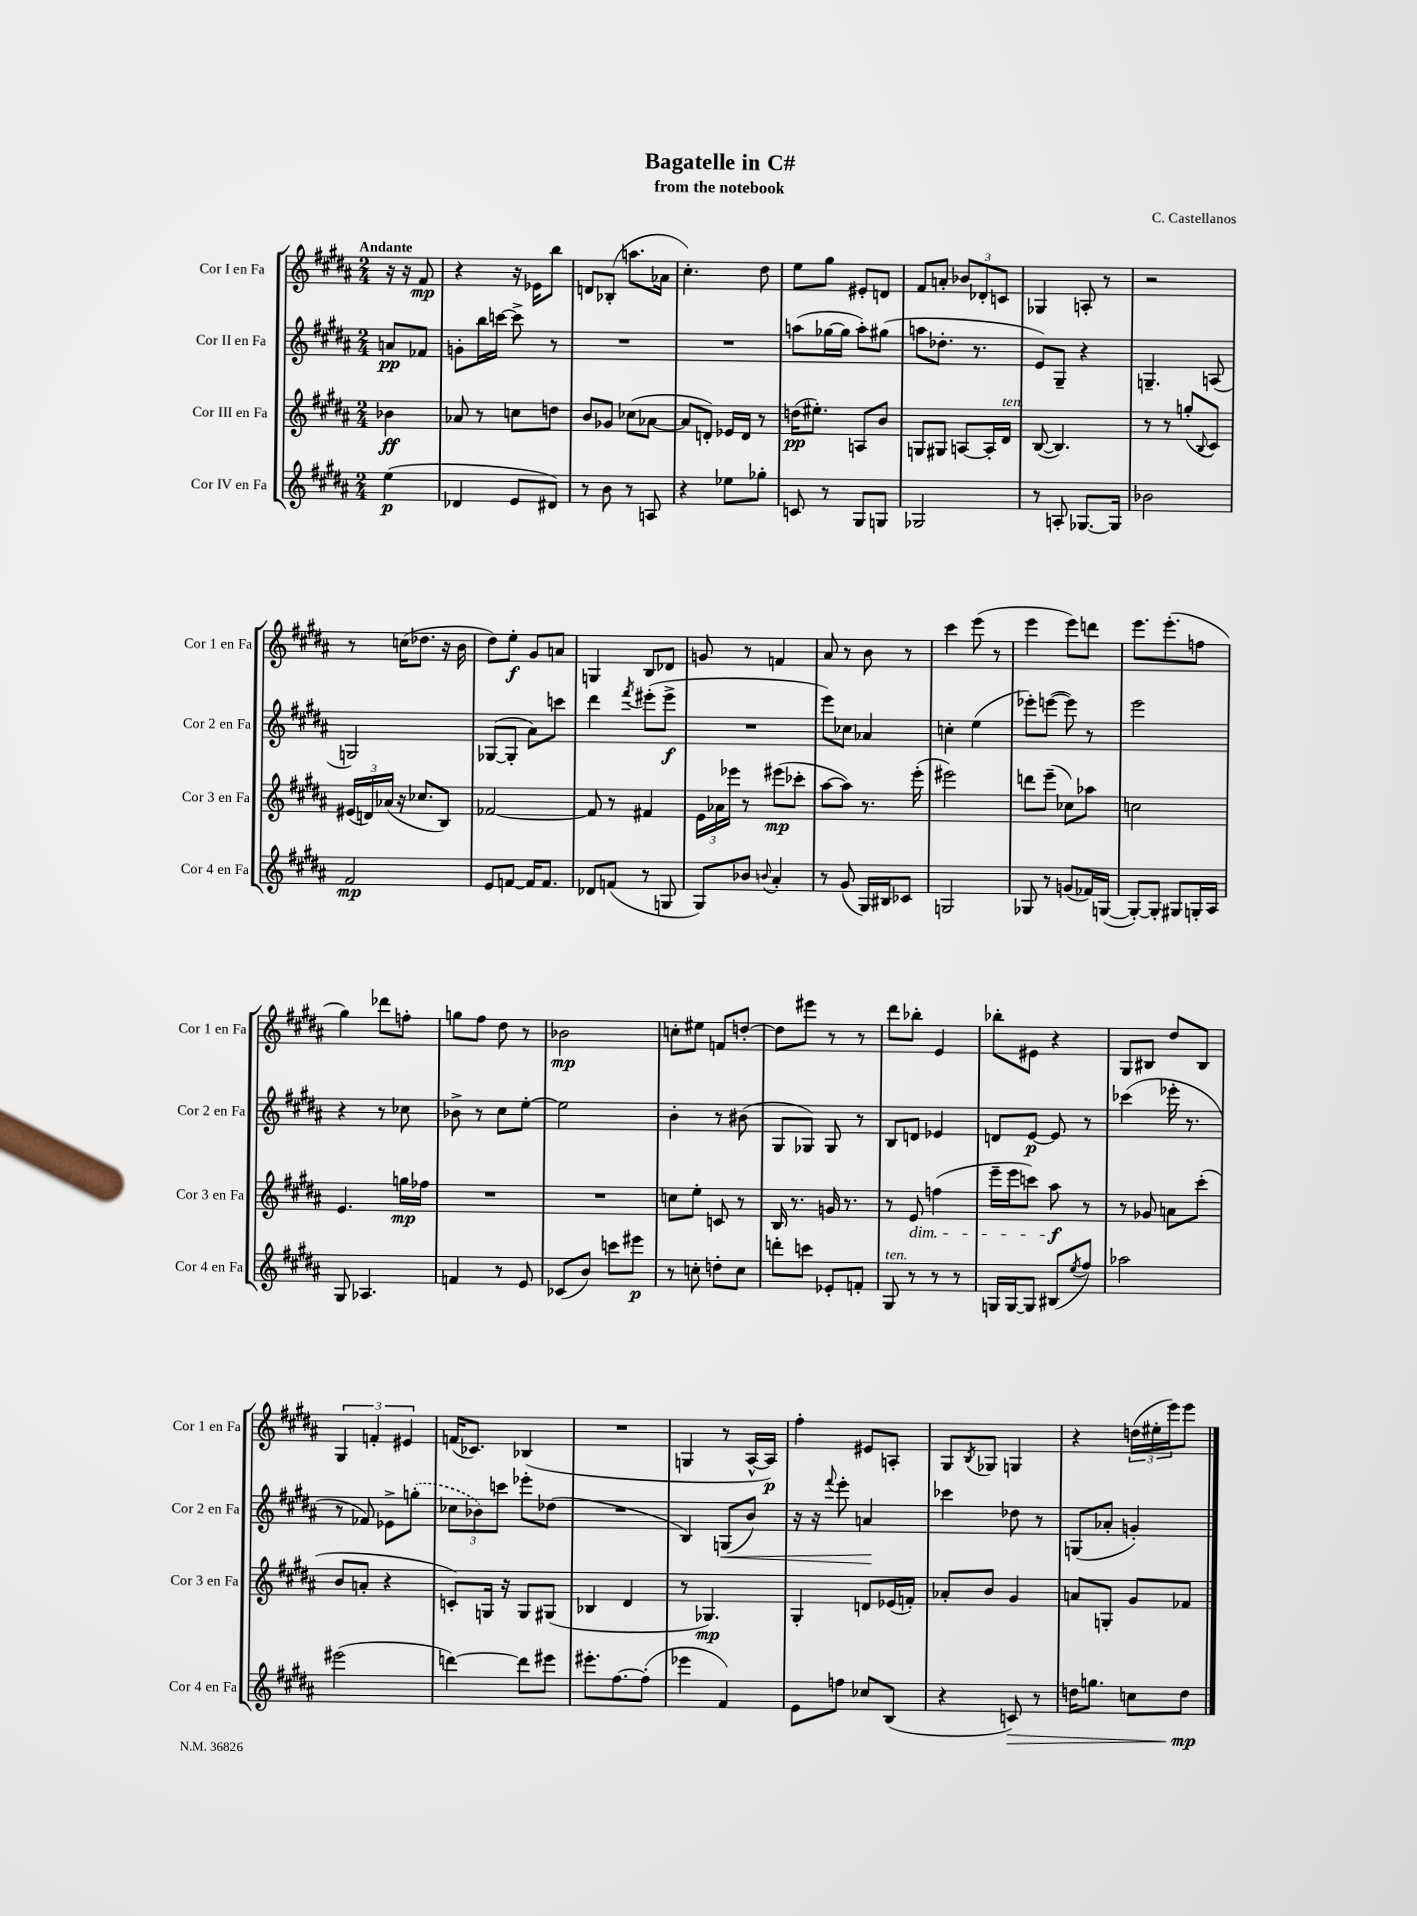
\header { title = "Bagatelle in C#" composer = "C. Castellanos" subtitle = "from the notebook" }
<<
\new StaffGroup <<
\new Staff = "s0" \with { instrumentName = "Cor I en Fa" shortInstrumentName = "Cor 1 en Fa" } {
    \clef treble \key b \major \numericTimeSignature \time 2/4 \partial 4 \tempo "Andante"
    r16 r16 fis'8\mp |
    r4 r16 ees'16 b''8 |
    d'8 bes8-.( a''8. aes'16 |
    cis''4.-.) dis''8 |
    e''8 gis''8 eis'8-. d'8 |
    fis'8 a'8-. \tuplet 3/2 { bes'8 des'8-. c'8 } |
    ges4 a8-. r8 |
    r2 |
    r8 c''16( des''8. r16 b'16 |
    dis''8) e''8-.\f gis'8 a'8 |
    g4 b8 des'8 |
    g'8 r8 f'4 |
    ais'8 r8 b'8 r8 |
    cis'''4 e'''8( r8 |
    e'''4 e'''8) d'''8 |
    e'''8. e'''8.-.( f''8 |
    gis''4) des'''8 f''8-. |
    g''8 fis''8 dis''8 r8 |
    bes'2\mp |
    c''8-. eis''8 f'8 d''8~-. |
    d''8 eis'''8 r8 r8 |
    dis'''8 bes''8-. e'4 |
    bes''8-. eis'8 r4 |
    gis8 bis8 dis''8 bis8 |
    \tuplet 3/2 { gis4 f'4-. eis'4 } |
    f'16( ces'8.) bes4( |
    R2 |
    g4 r8 ais16~-^ ais16\p) |
    fis''4-. eis'8 a8-. |
    gis8 \acciaccatura { b8 } ges8 g4 |
    r4 \tuplet 3/2 { d''16( eis''16-. e'''16) } e'''8 \bar "|." |
}
\new Staff = "s1" \with { instrumentName = "Cor II en Fa" shortInstrumentName = "Cor 2 en Fa" } {
    \clef treble \key b \major \numericTimeSignature \time 2/4 \partial 4
    a'8\pp fes'8 |
    g'8-. b''16 c'''16~ c'''8-> r8 |
    R2 |
    R2 |
    a''8( ges''16~ ges''16 a''8-.) gis''8( |
    a''8 des''8.-. r8. |
    e'8) gis8-- r4 |
    g4.-- a8( |
    g2) |
    ges8~( ges8-. ais'8) c'''8 |
    dis'''4 \acciaccatura { fis'''8 } eis'''8-.( eis'''8->\f |
    R2 |
    e'''8) ces''8 aes'4 |
    c''4-. e''4( |
    ees'''8-.) e'''8~( e'''8) r8 |
    e'''2 |
    r4 r8 ces''8 |
    bes'8-> r8 cis''8 e''8~-. |
    e''2 |
    b'4-. r8 bis'8( |
    gis8 ges8) ges8 r8 |
    b8 d'8 ees'4 |
    d'8 e'8~\p e'8 r8 |
    ces'''4( ees'''16-. r8. |
    r8 fes'8) ees'8-> \once \slurDashed g''8-.( |
    \tuplet 3/2 { ces''8 bes'8) c'''8 } ees'''8-. des''8( |
    R2 |
    b4) g8\<( b'8) |
    r16 r16 \appoggiatura { fis'''8 } e'''8-. a'4\! |
    ces'''4 des''8 r8 |
    g8( aes'8-. g'4-.) \bar "|." |
}
\new Staff = "s2" \with { instrumentName = "Cor III en Fa" shortInstrumentName = "Cor 3 en Fa" } {
    \clef treble \key b \major \numericTimeSignature \time 2/4 \partial 4
    bes'4\ff |
    aes'8 r8 c''8 d''8 |
    b'8 ges'8 ces''8( aes'8~ |
    aes'8 d'8-.) ees'16 d'16 r8 |
    d''16\pp( eis''8.-.) a8 b'8 |
    g8 gis8 a8~ a16-. dis'16^\markup { \italic "ten." } |
    b8~( b4.) |
    r8 r8 g''8-.( \appoggiatura { b8 } cis'8) |
    \tuplet 3/2 { eis'16( d'16) aes'16( } r16 ces''8. b8) |
    fes'2~ |
    fes'8 r8 fis'4 |
    \tuplet 3/2 { e'16 aes'16 ees'''16 } r8 eis'''8\mp( ces'''8-. |
    ais''8~ ais''8) r8. e'''16-.( |
    eis'''2) |
    d'''8 e'''8--( ces''8) aes''8 |
    c''2 |
    e'4. g''16\mp fes''16 |
    R2 |
    R2 |
    c''8 e''8-. c'8 r8 |
    b16 r8. g'16 r8. |
    r8 e'8\dim f''4( |
    e'''16-- e'''16 c'''8) ais''8\f\! r8 |
    r8 ges'8 a'8 cis'''8-.( |
    b'8 a'8-. r4 |
    c'8-.) g16 r16 g8 gis8( |
    bes4 dis'4 |
    r8 ges4.\mp) |
    gis4-. d'8 ees'16( f'16-.) |
    aes'8-. b'8 gis'4 |
    a'8 g8-. gis'8 fes'8 \bar "|." |
}
\new Staff = "s3" \with { instrumentName = "Cor IV en Fa" shortInstrumentName = "Cor 4 en Fa" } {
    \clef treble \key b \major \numericTimeSignature \time 2/4 \partial 4
    e''4\p( |
    des'4 e'8 dis'8) |
    r8 b'8 r8 a8 |
    r4 ees''8 ges''8-. |
    c'8 r8 gis8 g8 |
    ges2 |
    r8 a8-. ges8.~ ges16 |
    bes'2 |
    fis'2\mp |
    e'8 f'8~ f'16 f'8. |
    des'8 f'8( r8 g8 |
    gis8) bes'8 \appoggiatura { b'8 } ais'4-. |
    r8 gis'8( gis16) bis16 ces'8 |
    g2 |
    ges8 r8 g'8( fes'16) g16~( |
    g8~-.) g8-. gis8 g16-. ais16 |
    gis8 aes4. |
    f'4 r8 e'8 |
    ces'8( b'8) c'''8 eis'''8\p |
    r8 c''8-. d''8-. c''8 |
    d'''8-. c'''8 ees'8-. f'8-. |
    gis8^\markup { \italic "ten." } r8 r8 r8 |
    g16 g16~ g8 bis8( \acciaccatura { e''8 } fis''8) |
    aes''2 |
    eis'''2( |
    d'''4~) d'''8 eis'''8 |
    eis'''8.-. fis''8.~ fis''8-.( |
    ees'''4 fis'4) |
    e'8 f''8 ces''8 b8( |
    r4 c'8\>) r8 |
    d''16 g''8. c''8 d''8\mp\! \bar "|." |
}
>>
>>
\layout { \context { \Score \remove "Bar_number_engraver" } }
